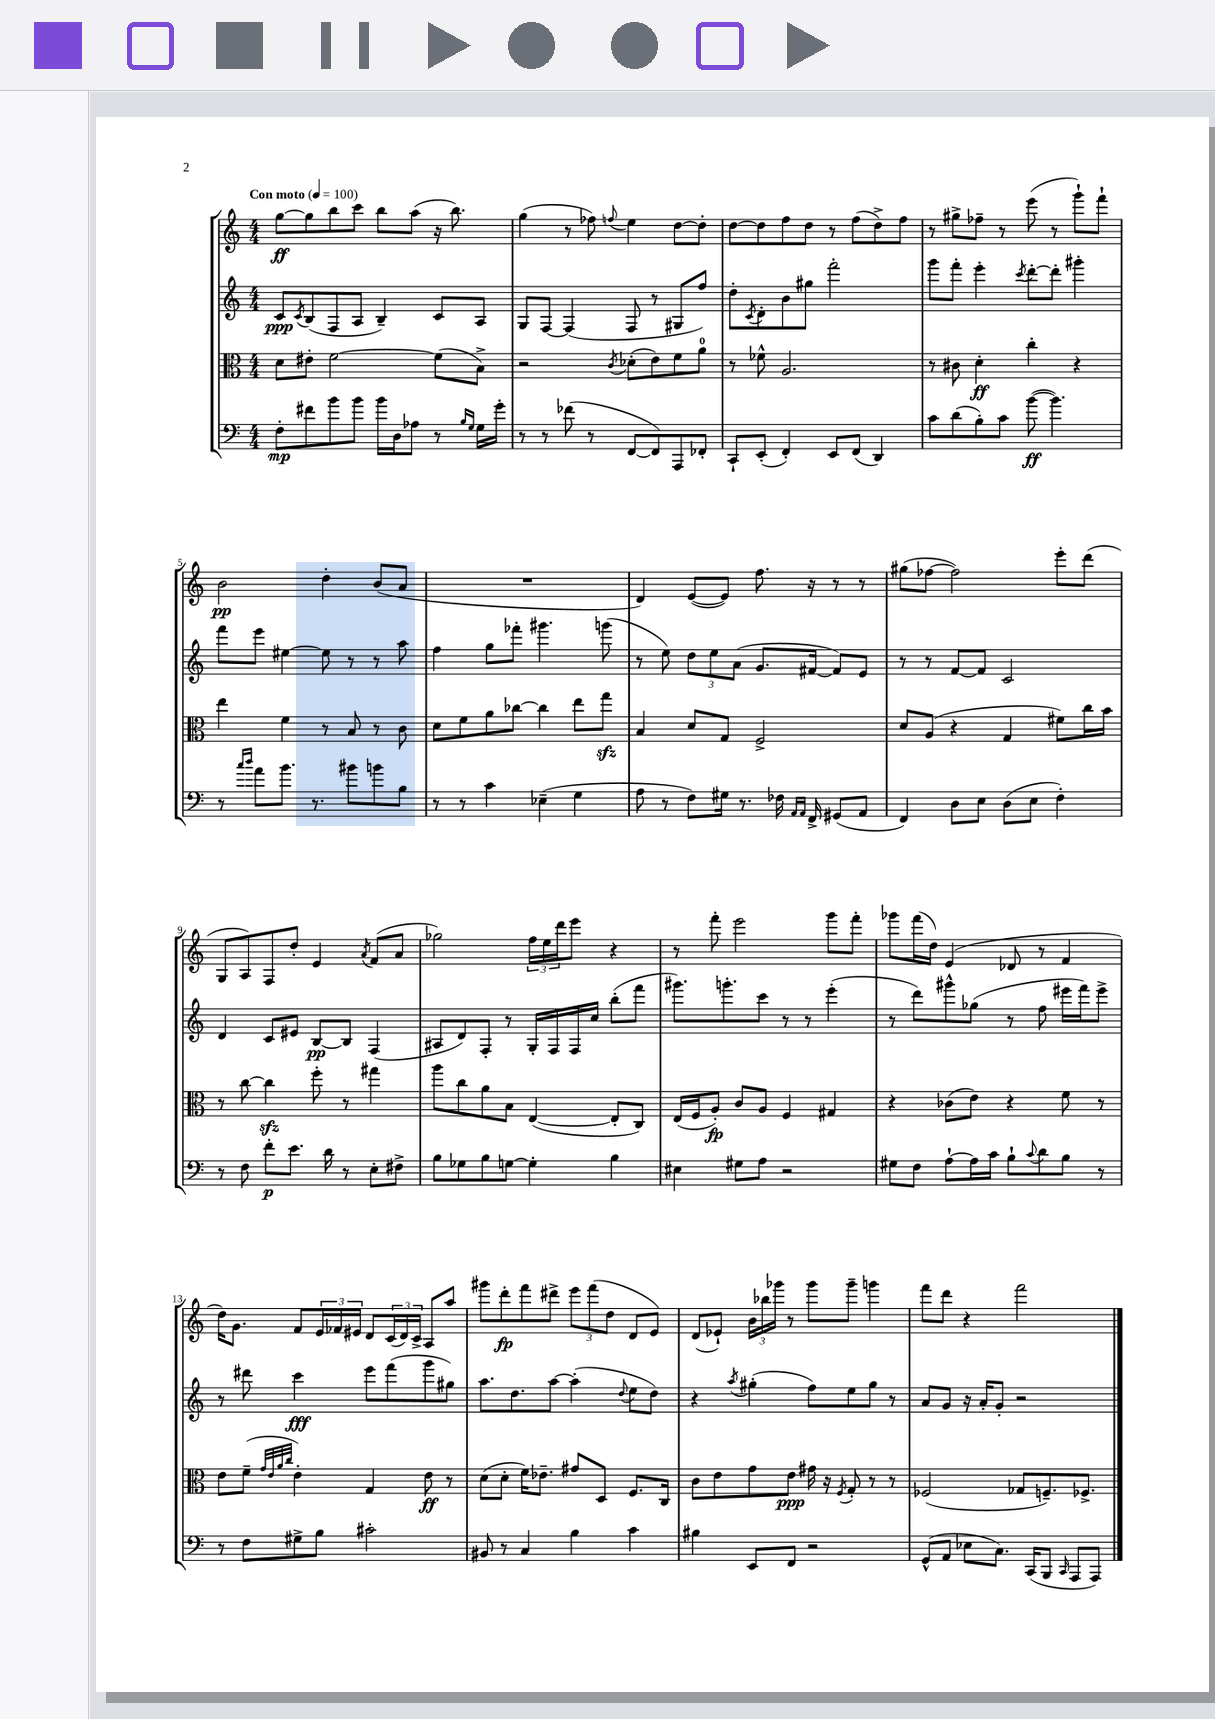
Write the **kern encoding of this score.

**kern	**kern	**kern	**kern
*staff4	*staff3	*staff2	*staff1
*clefF4	*clefC3	*clefG2	*clefG2
*k[]	*k[]	*k[]	*k[]
*M4/4	*M4/4	*M4/4	*M4/4
*MM100	*MM100	*MM100	*MM100
8F'	8d	8c	[8gg
.	.	8qc	.
8f#	8e#'	(8B	8gg]
8b	[2f	8F	8bb
8b	.	8A	8ccc
16b	.	4B~)	8bb
16D	.	.	.
8A-	.	.	(8aa
8r	(8f]	8c	16r
.	.	.	8.bb)
16qqB	.	.	.
16qqG	.	.	.
16G	8B^)	8A	.
16g'	.	.	.
=	=	=	=
8r	2r	8G	(4gg
8r	.	[8F	.
(8f-	.	(4F]	8r
8r	.	.	8ff-)
.	8qc	.	8qqff
[8FF	(8d-'	8F	4ee
8FF])	8e)	8r	.
8AAA	8f	8G#	[8dd
8FF-'	8a	8ff)	8dd']
=	=	=	=
8CC`	8r	8dd'	[8dd
.	.	8qc	.
(8EE'	8f-^^	8d'	8dd]
4FF')	2.A	8b	8ff
.	.	8gg#	8dd
8EE	.	2fff'	8r
(8FF	.	.	(8ff
4DD)	.	.	8dd^)
.	.	.	8ff
=	=	=	=
8c	8r	8ggg	8r
(8d	8c#	8fff'	8gg#^
8B')	4d'	4eee'	8ff-~
8c	.	.	8r
.	.	8qccc	.
([8b	4cc'	[8ddd'	(8eee
4.b])	.	8ddd']	8r
.	4r	4ggg#'	8ggg`)
.	.	.	8fff`
=	=	=	=
8r	4ee	8fff	2b
16qqcc	.	.	.
16qqdd	.	.	.
8a	.	8eee	.
8.b	4f	[4ee#	.
8.r	.	.	.
.	8r	8ee#]	4dd'
8b#	8B	8r	.
8b	8r	8r	(8b
8B	8c	8aa	8a
=	=	=	=
8r	8d	4ff	1r
8r	8f	.	.
4c	8a	8gg	.
.	[8cc-	8fff-'	.
(4E-~	4cc-]	4.ggg#	.
4G	8ee	.	.
.	8gg	(8ggg	.
=	=	=	=
8A	4B	8r	4d)
8r	.	8ee)	.
8F)	8d	12dd	([8e
.	.	12ee	.
16G#	8G	.	8e])
.	.	(12a	.
8.r	.	.	.
.	2F^	8.g	8.ff
16F-	.	.	.
16qqAA	.	.	.
16qqAA	.	.	.
16FF^	.	[16f#	16r
(8GG#	.	8f#])	8r
8AA	.	8e	8r
=	=	=	=
4FF)	8d	8r	(8gg#
.	(8A	8r	[8ff-
8D	4r	[8f	2ff-])
8E	.	8f]	.
(8D	4G	2c	.
8E	.	.	.
4F')	8f#)	.	8eee'
.	16cc	.	(8ddd
.	16b	.	.
=	=	=	=
8r	8r	4d	8G
8F	[8cc	.	8A)
8f'	4cc]	8c	8F
8.e	.	8e#	8dd'
.	8ff'	[8B	4e
16d	.	.	.
8r	8r	8B]	.
.	.	.	8qa
8E'	4gg#	(4F	(8f
8F#^	.	.	8a
=	=	=	=
8B	8aa	8A#	2gg-)
8G-	8cc	8d)	.
8B	8a	8F'	.
[8G	8B	8r	.
4G']	([4E	16G'	24ff
.	.	.	24ee
.	.	16F	.
.	.	.	24ddd
.	.	16F	8eee
.	.	16cc	.
4B	8E']	(8bb'	4r
.	8C)	8fff	.
=	=	=	=
4E#	(16E	8.ggg#)	8r
.	16F	.	.
.	8A')	.	8fff'
.	.	8.ggg'	.
8G#	8c	.	2eee
8A	8A	8ccc	.
2r	4F	8r	.
.	.	8r	.
.	4G#	(4eee'	8ggg
.	.	.	8fff'
=	=	=	=
8G#	4r	8r	8ggg-
8F	.	8ddd)	(16fff
.	.	.	16dd)
[8A`	(8c-	8ggg#^^	(4e
16A]	8e)	(8gg-	.
16c	.	.	.
8B`	4r	8r	8d-
8qqc	.	.	.
8d	.	8ff	8r
8B	8f	16eee#	4f
.	.	16fff)	.
8r	8r	8eee#^	.
=	=	=	=
8r	8e	8r	16dd)
.	.	.	8.g
8F	(8f~	8ddd#	.
.	32qqg	.	.
.	32qqe	.	.
.	32qqa	.	.
.	32qqcc	.	.
8G#^	4e')	4ccc	8f
8B	.	.	24e
.	.	.	24f-
.	.	.	24e#
2c#'	4G	8eee	8d
.	.	(8fff	(24c
.	.	.	24d)
.	.	.	24c^
.	8e	8ggg	8A
.	8r	8gg#)	8aa
=	=	=	=
8BB#	(8d	8.aa	8ggg#
8r	8d'	.	8ddd'
.	.	8.dd	.
4C	16f)	.	8fff
.	8.e-~	.	.
.	.	[8aa	8ddd#^
4B	8g#	(4aa']	12eee
.	.	.	(12fff
.	8D	.	.
.	.	.	12dd
.	.	8qqdd	.
4c	8.F	8ee	8d
.	.	8dd)	8e)
.	16C	.	.
=	=	=	=
4B#	8c	4r	(8d
.	8e	.	8e-`)
.	.	8qaa	.
8EE	8g	(4gg#'	24b
.	.	.	24bb-
.	.	.	24ggg-
8FF	8e	.	8r
2r	16g#	8ff)	8ggg-
.	16r	.	.
.	8qF	.	.
.	8G'	8ee	8ggg-~
.	8r	8gg#	4ggg
.	8r	8r	.
=	=	=	=
(8GG^^	(2F-	8a	8fff
8AA	.	8g	8ddd
8E-	.	16r	4r
.	.	16a'	.
8.C)	.	8g'	.
.	8G-	2r	2fff
(16CC	.	.	.
8BBB	8.F~)	.	.
16qqCC	.	.	.
8AAA	.	.	.
.	8.F-^	.	.
8AAA)	.	.	.
==	==	==	==
*-	*-	*-	*-
